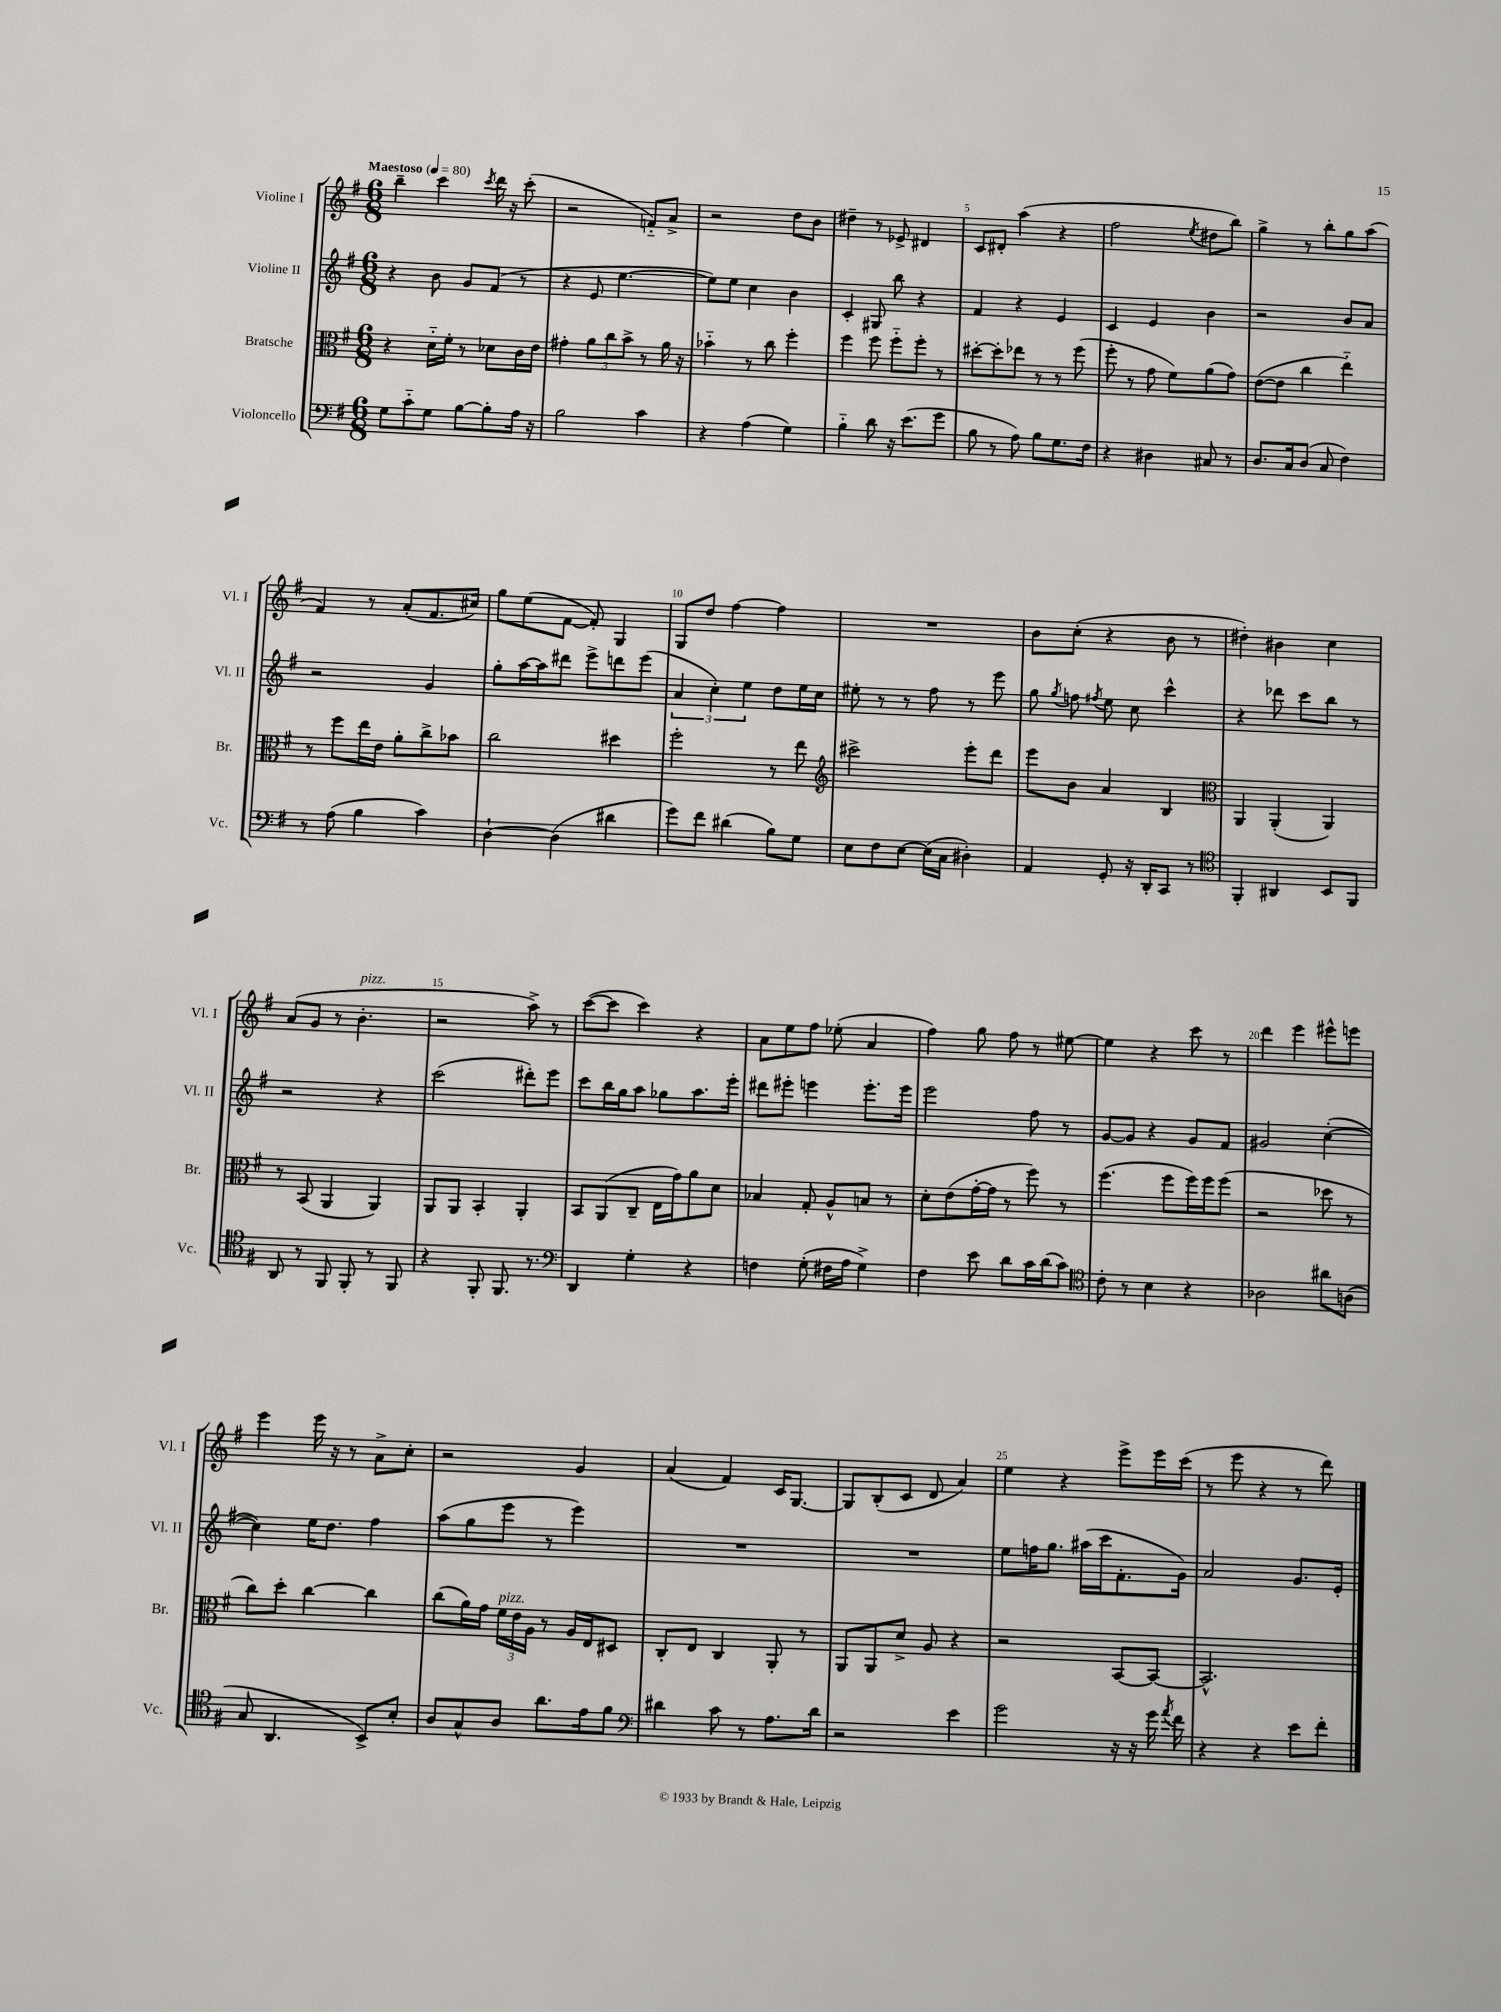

**kern	**kern	**kern	**kern
*staff4	*staff3	*staff2	*staff1
*clefF4	*clefC3	*clefG2	*clefG2
*k[f#]	*k[f#]	*k[f#]	*k[f#]
*M6/8	*M6/8	*M6/8	*M6/8
*MM80	*MM80	*MM80	*MM80
8G\L	4r	4r	4bb~\
8c'~\	.	.	.
8G\J	16d'~\LL	8b\	4ccc\
.	16f#'\JJ	.	.
[8B\L	8r	8g/L	.
.	.	.	8qccc/
8B'\]	8d-\L	(8f#/J	16ddd\
.	.	.	16r
16A\Jk	16c\L	8r	(8ccc'\
16r	16e\JJ	.	.
=	=	=	=
2B\	4g#'\	4r	2r
.	12a\L	8e/	.
.	12cc\	.	.
.	.	[4.ee\	.
.	12b^\J	.	.
4c\	8r	.	8f'~/L)
.	16a\	.	8a^/J
.	16r	.	.
=	=	=	=
4r	4b-'~\	8ee\]L)	2r
.	.	8ee\J	.
(4A\	8r	4cc\	.
.	8cc\	.	.
4G\)	4ff#'\	4b\	8dd\L
.	.	.	8b\J
=	=	=	=
4B'~\	4ff#\	4c'/	4dd#~\
8d\	8ff#\	8G#/	8r
16r	8ff#'~\L	8bb\	8e-^/
(8.e\L	.	.	.
.	8ff#'\J	4r	4d#/
8g\J	8r	.	.
=	=	=	=
8B\	[8dd#'\L	4f#/	8c/L
8r	8dd#'\]	.	8d#'/J
8A\)	8ee-\J	4r	(4aa\
8B\L	8r	.	.
8.G\	8r	4e/	4r
.	(8ff#\	.	.
16F#\Jk	.	.	.
=	=	=	=
4r	8ff#'\	4c/	2ff#\
.	8r	.	.
4D#\	8g\	4e/	.
.	8f#\L)	.	.
.	.	.	8qee/
8C#/	(8a\	4b\	8dd#\L
8r	8g\J)	.	8bb\J)
=	=	=	=
8.D/L	([8e\L	2r	4gg^\
.	8e\]J	.	.
16C/k	.	.	.
(8D/J	4cc\	.	8r
8C/	.	.	8bb'\L
4F#\)	4ee'~\)	8b/L	8gg\
.	.	8a/J	(8aa\J
=	=	=	=
8r	8r	2r	4f#/)
(8A\	8ff#\L	.	.
4B\	16ee\L	.	8r
.	16e\JJ	.	.
.	8a'\L	.	(8a'/L
4c\)	8cc^\	4g/	8.f#/
.	8b-\J	.	.
.	.	.	16cc#/Jk)
=	=	=	=
[4D`\	2cc\	8gg'\L	8gg\L
.	.	[16aa\L	(8ee\
.	.	16aa\]J	.
(4D\]	.	8ddd#\J	[8f#\J
.	.	8eee^\L	8f#'/])
4d#\	4dd#\	8ddd\	4G/
.	.	(8eee\J	.
=	=	=	=
8g\L)	2ff#'\	6a/	8G/L
8f#\J	.	.	8dd/J
.	.	6cc'\)	.
(4d#\	.	.	[4ff#\
.	.	6ee\	.
8B\L)	8r	8dd\L	4ff#\]
8G\J	8ee\	16ee\L	.
.	.	16cc\JJ	.
=	=	=	=
*	*clefG2	*	*
8E\L	2ccc#^\	8ee#'\	2.r
8F#\	.	8r	.
[8E\J	.	8r	.
(16E\]LL	.	8ff#\	.
16C\JJ	.	.	.
4D#'\)	8eee'\L	8r	.
.	8ddd\J	8eee\	.
=	=	=	=
4AA/	8eee\L	8gg\	8b\L
.	.	8qgg/	.
.	8b\J	8ff\	(8cc'\J
.	.	8qff#/	.
8GG'/	4a/	8ee\	4r
16r	.	8cc\	.
16DD'/LK	.	.	.
8CC/J	4B/	4ccc^^\	8b\
8r	.	.	8r
=	=	=	=
*clefC4	*clefC3	*	*
4FF#'/	4AA/	4r	4dd#'\)
4AA#/	(4AA'/	8ddd-\	4b#\
.	.	8ccc\L	.
8BB/L	4AA/)	8bb\J	4cc\
8FF#/J	.	8r	.
=	=	=	=
8AA/	8r	2r	(8a/L
8r	(8BB/	.	8g/J
8FF#/	4AA/	.	8r
8FF#'/	.	.	4.b'\
8r	4AA/)	4r	.
8FF#/	.	.	.
=	=	=	=
4r	8AA/L	(2ccc\	2r
.	8AA/J	.	.
8FF#'/	4BB'/	.	.
8.FF#/	.	.	.
.	4AA'/	8ddd#'\L)	8aa^\)
8.r	.	.	.
.	.	8eee\J	8r
=	=	=	=
*clefF4	*	*	*
4DD/	8BB/L	8ccc\L	([8ccc\L
.	(8AA/	16bb\L	8ccc\]J
.	.	16gg\J	.
4G'\	8C~/J	8aa\J	4ccc\)
.	16E\LL	8gg-\L	.
.	16g\J)	.	.
4r	8a\	8.aa\	4r
.	8d\J	.	.
.	.	16eee'\Jk	.
=	=	=	=
4F\	4B-/	8ddd#\L	8a\L
.	.	8eee#'\J	8ee\
(8G'\	8G'/	4eee\	8ff#\J
16F#\LL	8A^^/L	.	(8ee-'\
16A\JJ	.	.	.
4G^\)	8B/J	8.eee'\L	4a/
.	8r	.	.
.	.	16eee\Jk	.
=	=	=	=
4F#\	8d'\L	2eee\	4ff#\)
.	(8e\	.	.
8e\	[16g'\L	.	8gg\
.	16g\]JJ	.	.
8d\L	8r	.	8ff#\
16c\L	8ff#\)	8ff#\	8r
(16d\J	.	.	.
8c\J)	8r	8r	[8ee#\
=	=	=	=
*clefC4	*	*	*
8c'\	(4.ff#\	[8g/L	4ee#\]
8r	.	8g/]J	.
4B\	.	4r	4r
.	8ff#\L	.	.
4r	16ff#\L)	8g/L	8ccc\
.	16ff#\J	.	.
.	(8ff#\J	8f#/J	8r
=	=	=	=
2A-\	2r	2g#/	4ddd\
.	.	.	4eee\
8a#\L	8dd-\	([4cc'\	8eee#^^\L
(8A\J	8r	.	8eee\J
=	=	=	=
8G/	8cc\L)	4cc\])	4eee\
4.AA/	8dd'\J	.	.
.	[4cc\	16ee\LK	16eee\
.	.	8.dd\J	16r
.	.	.	8r
8BB^/L)	4cc\]	4ff#\	8a^\L
8B'/J	.	.	8cc'\J
=	=	=	=
8A/L	(8cc\L	(8aa\L	2r
8G^^/	16a\L)	8gg\	.
.	16g\JJ	.	.
8A/J	24f#\LL	8eee\J	.
.	24e\	.	.
.	24A\JJ	.	.
8.a\L	8r	8r	.
.	16A/LL	4eee\)	4g/
16e\k	16E/J	.	.
8f#\J	8D#/J	.	.
=	=	=	=
*clefF4	*	*	*
4d#\	8C'/L	2.r	(4a/
.	8E/J	.	.
8c\	4C/	.	4f#/)
8r	.	.	.
8.A\L	8AA'/	.	16c/LK
.	.	.	[8.G/J
.	8r	.	.
16d#\Jk	.	.	.
=	=	=	=
2r	8AA/L	2.r	8G/]L
.	8AA/	.	(8B'/
.	8d^/J	.	8c/J
.	8A/	.	8d/
4e\	4r	.	4a/)
=	=	=	=
2g\	2r	8ee\L	4ee\
.	.	16ff\K	.
.	.	8.gg\J	.
.	.	.	4r
.	.	(16aa#\LL	.
.	.	16ccc\J	.
16r	[8BB/L	8.f#'\	8eee^\L
16r	.	.	.
16g\	8BB/_J	.	16eee\L
8qa/	.	.	.
16f#\	.	16g\Jk)	(16ccc\JJ
=	=	=	=
4r	2.BB^^/]	2a/	8r
.	.	.	8eee\
4r	.	.	4r
8e\L	.	8.g/L	8r
8f#'\J	.	.	8ddd\)
.	.	16e'/Jk	.
==	==	==	==
*-	*-	*-	*-
